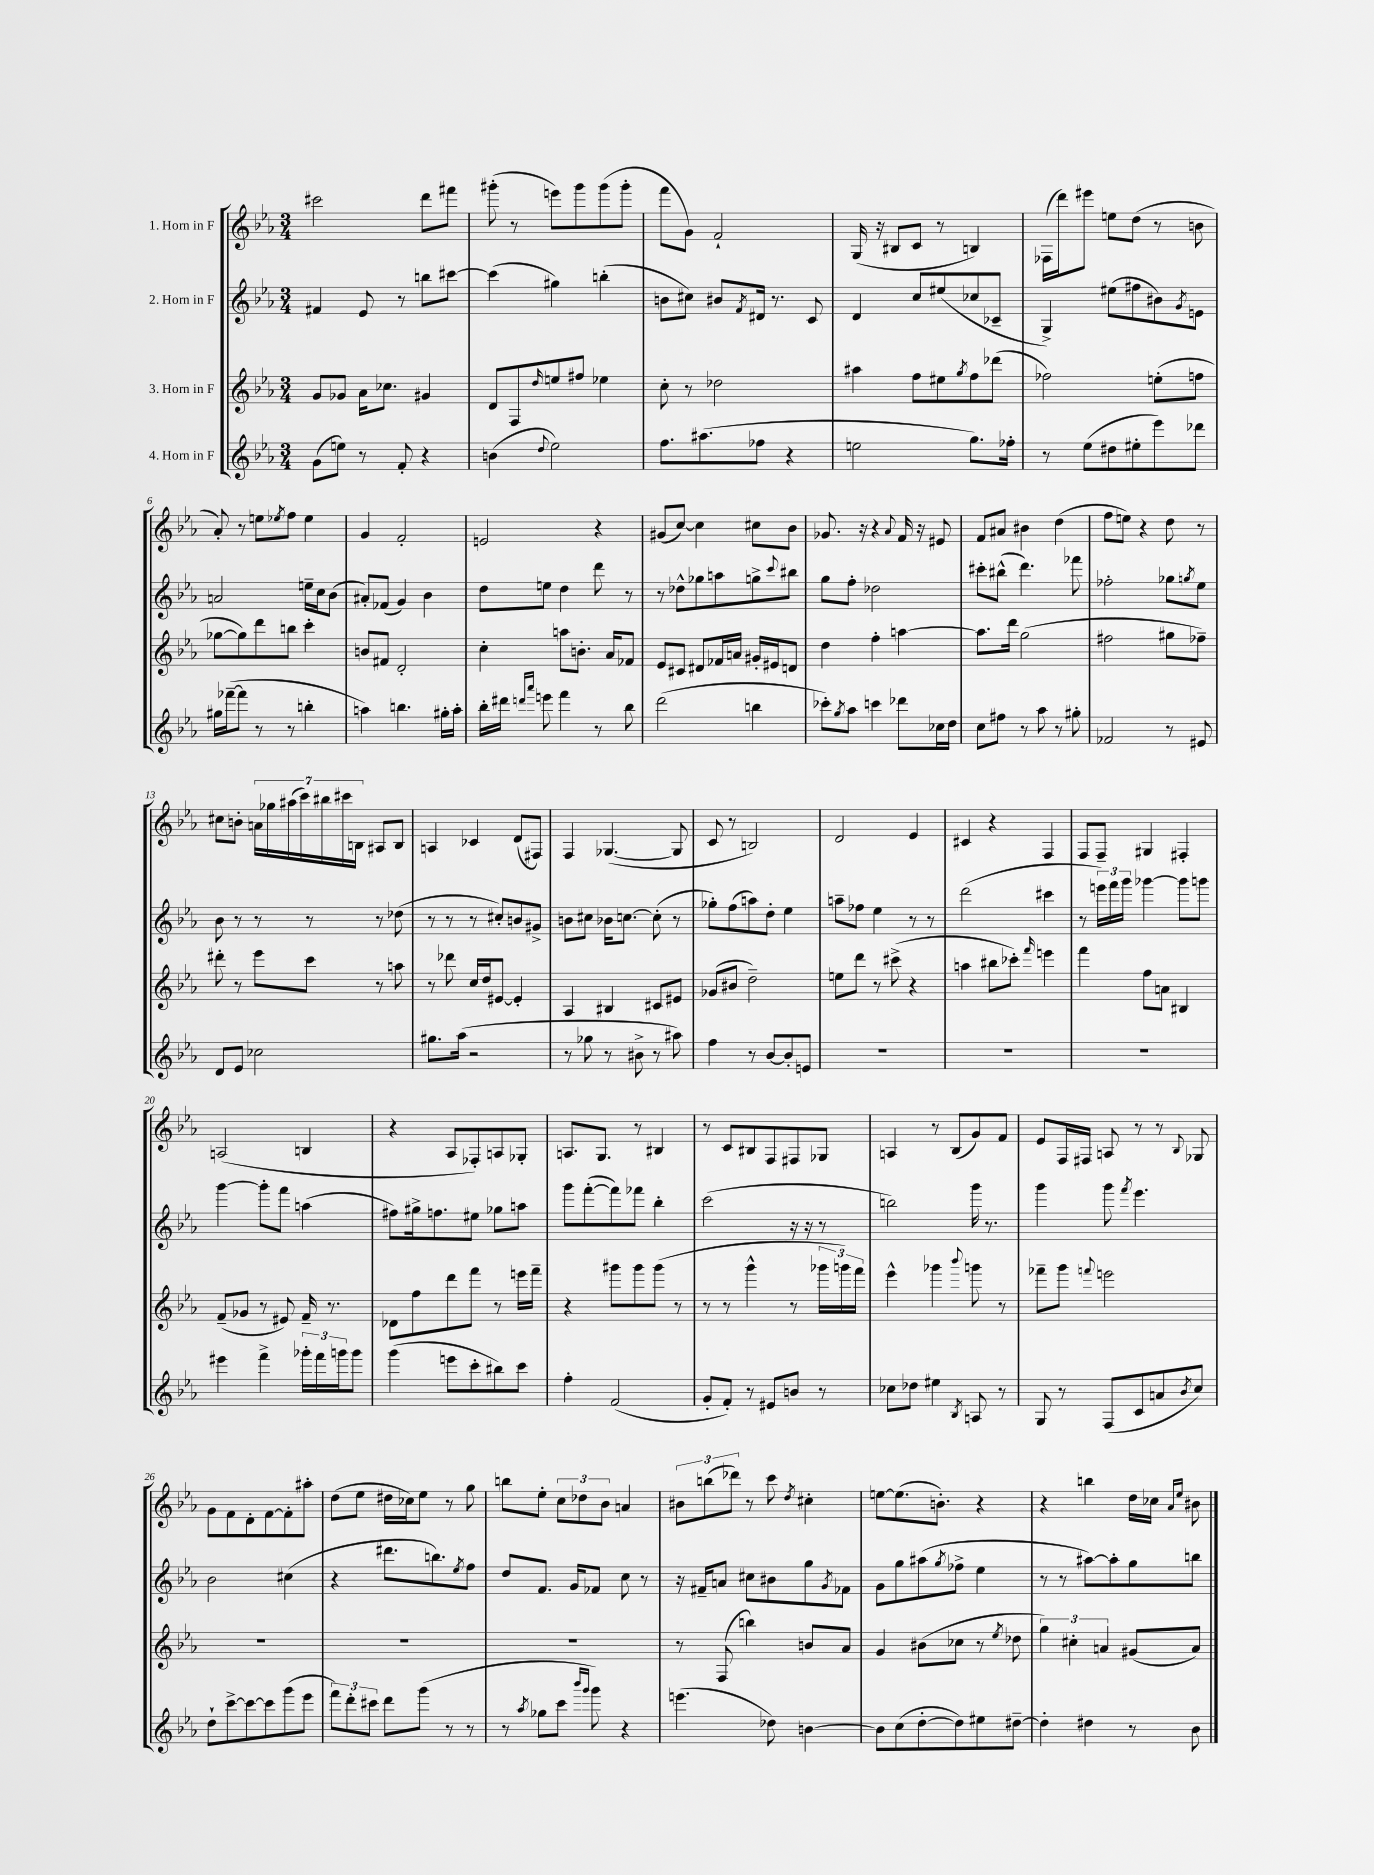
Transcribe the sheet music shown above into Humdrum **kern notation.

**kern	**kern	**kern	**kern
*part4	*part3	*part2	*part1
*staff4	*staff3	*staff2	*staff1
*I"4. Horn in F	*I"3. Horn in F	*I"2. Horn in F	*I"1. Horn in F
*clefG2	*clefG2	*clefG2	*clefG2
*k[b-e-a-]	*k[b-e-a-]	*k[b-e-a-]	*k[b-e-a-]
*M3/4	*M3/4	*M3/4	*M3/4
=1	=1	=1	=1
(8g\L	8g/L	4f#X/	2ccc#X\
8een\J)	8g-X/J	.	.
8r	16a-\KL	8e-/	.
.	8.cc-X\J	.	.
8f'/	.	8r	.
4r	4g#X/	8bbn\L	8ddd\L
.	.	[8ccc#X\J	8fff#X\J
=2	=2	=2	=2
(4bn\	8d/L	(4ccc#\]	(8ggg#X'\
.	8F/	.	8r
8qqdd/	16qqdd/	.	.
2ee-\)	8een/	4gg#X\)	8eeen\L)
.	8ff#X/J	.	8ggg#\
.	4ee-X\	(4bbn'\	(8ggg#\
.	.	.	8ggg#'\J
=3	=3	=3	=3
8.ff\L	8cc'\	8bn\L	8fff\L
.	8r	8cc#X\J)	8g\J)
(8.aa#X\	.	.	.
.	2dd-X\	8b#X/L	2f`/
.	.	8qf/	.
8ff-X\J	.	16d#X/Jk	.
.	.	8.r	.
4r	.	.	.
.	.	8c/	.
=4	=4	=4	=4
2een\	4aa#X\	4d/	(16G/
.	.	.	16r
.	.	.	8B#X/L
.	8ff\L	8cc/L	8c/J
.	8ee#X\	(8ee#X/	8r
.	8qgg/	.	.
8.gg\L)	8ff\	8cc-X/	4Bn/)
.	(8ddd-X\J	8c-X~/J	.
16ff-X'\Jk	.	.	.
=5	=5	=5	=5
8r	2ff-X\)	4G^/)	(16F-X\LL
.	.	.	16ddd\J)
(8ee-\L	.	.	8eee#X\J
8dd#X\	.	(8ee#X\L	8een\L
8ee#X'\	.	8ff#X\	(8dd\J
8eee-\)	(8een'\L	8b#X\)	8r
.	.	8qg/	.
8ddd-X\J	8ffn\J	8en\J	8bn\
!!LO:LB:g=z
=6	=6	=6	=6
16gg#X\LL	[8gg-X\L	2an/	8a-'/)
([16fff-X~\J	.	.	.
8fff-\J]	8gg-\])	.	8r
8r	8ddd\	.	8een\L
.	.	.	8qee-X/
8r	8bbn\J	.	8ff\J
4bbn'\	4ccc'\	16een~\LL	4ee-\
.	.	16cc\J	.
.	.	(8b-\J	.
=7	=7	=7	=7
4aan\)	8bn/L	8a#X'/L)	4g/
.	8f#X/J	(8f-X/J	.
4.bbn\	2d'/	4g/)	2f'/
.	.	4b-\	.
16gg#X'\LL	.	.	.
16aa'\JJ	.	.	.
=8	=8	=8	=8
16bb-'\LL	4cc'\	8dd\L	2en/
16ddd#X\JJ	.	.	.
16qqdddn/LL	.	.	.
16qqaaa-/JJ	.	.	.
8eeen\	.	8een\J	.
4fff\	8aan\L	4dd\	.
.	8.bn'\J	.	.
8r	.	8ddd\	4r
.	16a-/KL	.	.
8bb-\	8f-X/J	8r	.
=9	=9	=9	=9
(2ddd\	8e-/L	8r	(8g#X/L
.	8c#X/J	8dd-X^^\L	[8cc/J)
.	8d#X/L	8gg-X\	4cc\]
.	16f-X/L	8aan\	.
.	16an/JJ	.	.
4bbn\	16g#X'/LL	8ggn^\	8cc#X\L
.	16e#X/J	.	.
.	.	8qqccc/	.
.	8dn/J	8bb#X\J	8b-\J
=10	=10	=10	=10
8ccc-X'\L)	4dd\	8gg\L	8.g-X/
8qgg/	.	.	.
8aa-\J	.	8ff'\J	.
.	.	.	16r
4cccn\	4ff'\	2dd-X\	4r
.	.	.	8qqa-/
8ddd-X\L	[4aan\	.	16f/
.	.	.	16r
16cc-X\L	.	.	8e#X/
16dd\JJ	.	.	.
=11	=11	=11	=11
8cc\L	8.aa\L]	8ccc#X'\L	8f/L
8ff#X\J	.	(8bb#X^^\J	8a#X/J
.	16ddd\Jk	.	.
8r	(2gg\	4.ddd\)	4b#X\
8aa-\	.	.	.
8r	.	.	(4dd\
8gg#X'\	.	8fff-X\	.
=12	=12	=12	=12
2f-X/	2ff#X\	2ff-X'\	8ff\L
.	.	.	8een\J)
.	.	.	4r
8r	8gg#X\L	8gg-X\L	8dd\
.	.	8qggn/	.
8e#X/	8ff-X~\J)	8ee-\J	8r
!!LO:LB:g=z
=13	=13	=13	=13
8d/L	8ddd#X'\	8b-\	8cc#X\L
8e-/J	8r	8r	8bn'\J
2cc-X\	8eee-\L	8r	28an\LL
.	.	.	28gg-X\
.	.	.	(28aa#X\
.	.	.	28ccc\)
.	8ccc\J	8r	.
.	.	.	28bb#X\
.	.	.	28ccc#X\
.	.	.	28Bn\JJ
.	8r	8r	8A#X/L
.	8aan\	(8dd-X\	8B/J
=14	=14	=14	=14
8.gg#X\L	8r	8r	4An/
.	8ddd-X\	8r	.
(16aa-\Jk	.	.	.
2r	16cc/LL	8r	4c-X/
.	16dd/J	.	.
.	[8e#X/J	8cc#X'/L)	.
.	4e#'/]	8bn/	(8d/L
.	.	8g#X^/J	8F#X/J)
=15	=15	=15	=15
8r	4A-/	8bn\L	4F/
8gg-X\	.	8cc#X\J	.
8r	4B#X/	16b-X\KL	([4.G-X/
.	.	[8.ccn\J	.
8b#X^\	.	.	.
8r	8c#X/L	(8cc'\]	.
8aa#X\)	8e#X/J	8r	8G-/]
=16	=16	=16	=16
4ff\	(8g-X/L	8gg-X'\L)	8c/
.	8b#X/J	(8ff\	8r
8r	2dd~\)	8aan\)	2Bn/)
[8b-/L	.	8dd'\J	.
8b-'/]	.	4ee-\	.
8en/J	.	.	.
=17	=17	=17	=17
2.r	8een\L	8aan~\L	2d/
.	8ddd\J	8ff-X\J	.
.	8r	4ee-\	.
.	(8ccc#X^\	.	.
.	4r	8r	4e-/
.	.	8r	.
=18	=18	=18	=18
2.r	4aan\	(2ddd\	4c#X/
.	8bb#X\L	.	4r
.	8ccc-X'\J)	.	.
.	16qqfff/	.	.
.	4eeen\	4ccc#X\	4F/
=19	=19	=19	=19
2.r	4fff\	8r	8F/L
.	.	24eeen\LL)	8F~/J
.	.	24fff\	.
.	.	24ggg\JJ	.
.	8ff\L	[4ggg-X\	4G#X/
.	8an\J	.	.
.	4B#X/	8ggg-\L]	4F#X'/
.	.	8gggn\J	.
!!LO:LB:g=z
=20	=20	=20	=20
4eee#X\	(8f~/L	[4ggg\	(2An/
.	8g-X/J	.	.
4fff^\	8r	8ggg'\L]	.
.	8e#X/)	8fff\J	.
24ggg-X'\LL	16f~/	(4aan\	4Bn/
24fff\	.	.	.
.	8.r	.	.
24gggn\J	.	.	.
8ggg\J	.	.	.
=21	=21	=21	=21
(4ggg\	8d-X\L	8ff#X\L)	4r
.	8ff\	16gg#X^\k	.
.	.	8.ffn\	.
8eeen\L	8ddd\	.	8A-/L
8ccc'\	8fff\J	8ee#X\J	8F-X'/)
8bb#X\)	8r	8gg-X\L	8An/
8ccc\J	16eeen\LL	8aan\J	8G-X'/J
.	16fff~\JJ	.	.
=22	=22	=22	=22
4ff'\	4r	8ggg\L	8.An/L
.	.	([8fff'\	.
.	.	.	8.G/J
(2f/	8ggg#X\L	8fff\])	.
.	8ggg#\	8fff-X\J	8r
.	(8ggg#\J	4bb-'\	4B#X/
.	8r	.	.
=23	=23	=23	=23
8g'/L	8r	(2ccc\	8r
8f'/J)	8r	.	8c/L
8r	4ggg^^\	.	8B#X/
8e#X/L	.	.	8F/
8bn/J	8r	16r	8F#X/
.	.	16r	.
8r	24ggg-X\LL	8r	8G-X/J
.	24gggn\)	.	.
.	24fff\JJ	.	.
=24	=24	=24	=24
8cc-X\L	4eee-^^\	2bbn\)	4An/
8dd-X\J	.	.	.
4ee#X\	4ggg-X\	.	8r
.	.	.	(8B-/L
8qB-/	8qqbbb-/	.	.
8An/	8gggn\	16ggg\	8g/)
.	.	8.r	.
8r	8r	.	8f/J
=25	=25	=25	=25
8G/	8fff-X~\L	4ggg\	8e-/L
8r	8ggg\J	.	16F/L
.	.	.	16F#X/JJ
.	8qqfffn/	.	.
(8F/L	2eeen\	8ggg\	8An/
.	.	8qfff/	.
8c/	.	4.eee-\	8r
8an/	.	.	8r
8qb-/	.	.	8qqB-/
8cc/J)	.	.	8G-X/
!!LO:LB:g=z
=26	=26	=26	=26
8dd`\L	2.r	2b-\	8g\L
[8ccc^\	.	.	8f\
8ccc\_	.	.	8d'\
8ccc\]	.	.	[8f\
(8ggg\	.	(4cc#X\	8f'\]
8eee-\J	.	.	8aa#X'\J
=27	=27	=27	=27
12fff\L)	2.r	4r	(8dd\L
12ddd'\	.	.	.
.	.	.	8ee-\J
12ccc#X\J	.	.	.
8ddd\L	.	8.ddd#X\L	16dd#X\LL
.	.	.	16cc-X\J)
(8ggg\J	.	.	8ee-\J
.	.	8.bbn\)	.
8r	.	.	8r
.	.	8qee-/	.
8r	.	8ff\J	8gg\
=28	=28	=28	=28
8r	2.r	8dd/L	8bbn\L
8qaa-/	.	.	.
8gg-X\L	.	8.f/J	8ee-'\J
8ccc\J	.	.	12cc\L
.	.	16g/KL	.
.	.	.	12dd-X\
16qqbbb-/LL	.	.	.
16qqggg/JJ	.	.	.
8ggg\)	.	8f-X/J	.
.	.	.	12b-\J
4r	.	8cc\	4an/
.	.	8r	.
=29	=29	=29	=29
(4.eeen\	8r	16r	12b#X\L
.	.	16f#X~/KL	.
.	.	.	(12bbn\
.	(8F/	8an/J	.
.	.	.	12ddd-X\J)
.	4bbn\)	8cc#X\L	8r
8dd-X\)	.	8b#X\	8ccc\
.	.	.	8qdd/
[4bn\	8bn/L	8gg\	4cc#X'\
.	.	8qg/	.
.	8a-/J	8f-X\J	.
=30	=30	=30	=30
8b\L]	4g/	8g\L	[8een\L
(8cc\	.	8gg\	(8.ee\]
[8dd'\	(8b#X\L	(8aa#X\	.
.	.	.	8.bn'\J)
.	.	8qgg/	.
8dd\])	8cc-X\J	8ff-X^\J	.
8ee#X\	8r	4ee-\	4r
.	8qee-/	.	.
[8dd#X~\J	8dd-X\	.	.
=31	=31	=31	=31
4dd#'\]	6gg\)	8r	4r
.	.	8r	.
.	6cc#X'\	.	.
4dd#X\	.	[8aa#X\L)	4bbn\
.	6an/	.	.
.	.	8aa#'\]	.
8r	(8g#X/L	8gg\	16dd\LL
.	.	.	16cc-X\JJ
.	.	.	16qqa-/LL
.	.	.	16qqee-/JJ
8b-\	8a/J)	8bbn\J	8b#X\
==	==	==	==
*-	*-	*-	*-
